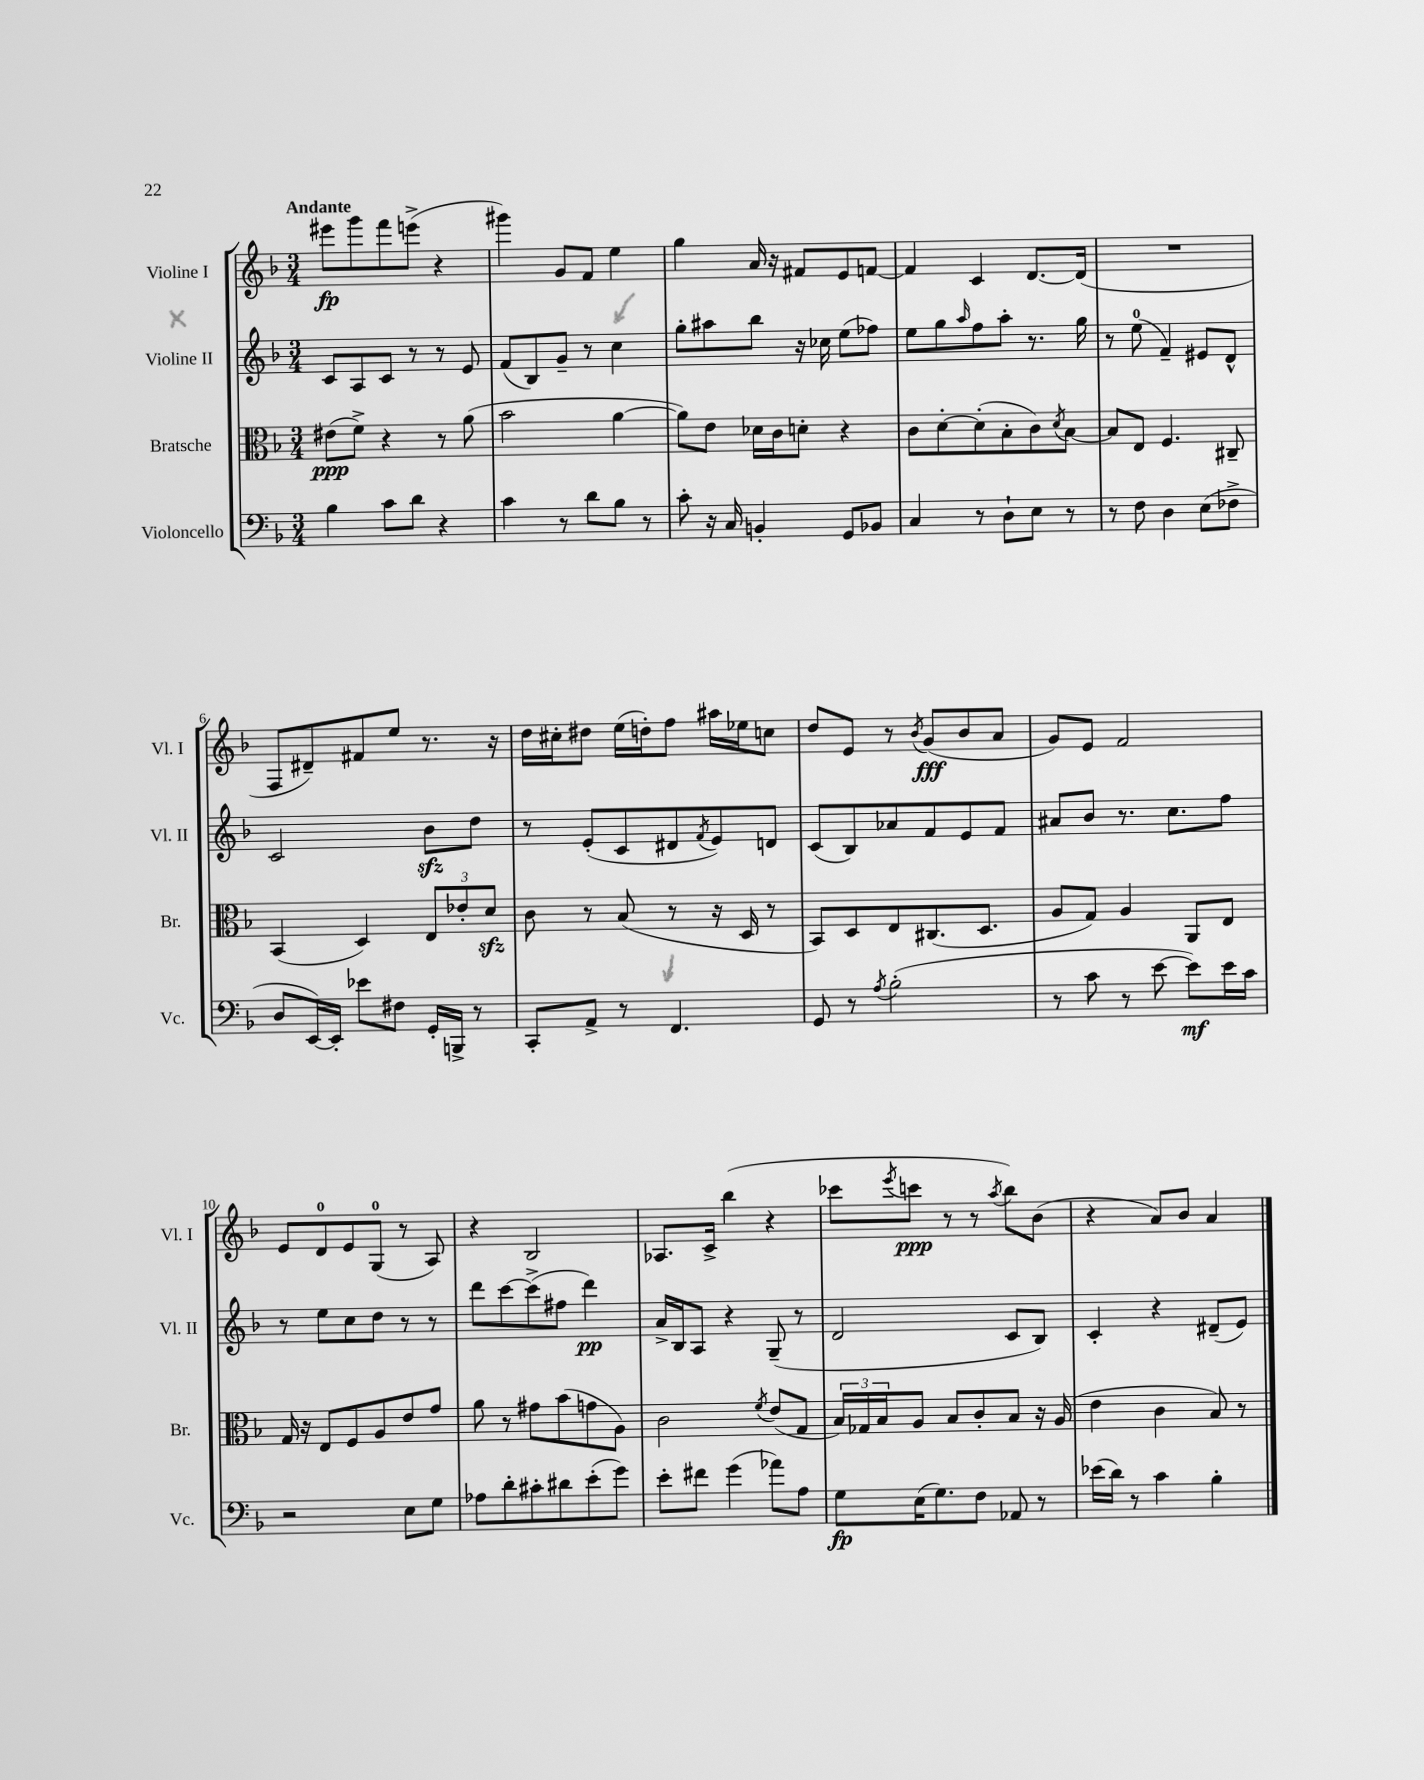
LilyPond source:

<<
\new StaffGroup <<
\new Staff = "s0" \with { instrumentName = "Violine I" shortInstrumentName = "Vl. I" } {
    \clef treble \key f \major \numericTimeSignature \time 3/4 \tempo "Andante"
    eis'''8\fp g'''8 f'''8 e'''8->( r4 |
    gis'''4) g'8 f'8 e''4 |
    g''4 a'16 r16 fis'8 e'8 f'8~ |
    f'4 c'4 d'8.~ d'16( |
    R2. |
    f8 dis'8--) fis'8 e''8 r8. r16 |
    d''16 cis''16-. dis''8 e''16( d''16-.) f''8 ais''16 ees''16 c''8 |
    d''8 e'8 r8 \acciaccatura { bes'8 } g'8\fff( bes'8 a'8 |
    g'8) e'8 f'2 |
    e'8 d'8-0 e'8 g8-0( r8 a8) |
    r4 bes2 |
    aes8. c'16-> bes''4( r4 |
    ces'''8 \acciaccatura { e'''8 } c'''8\ppp r8 r8 \acciaccatura { a''8 } bes''8) bes'8( |
    r4 a'8) bes'8 a'4 \bar "|." |
}
\new Staff = "s1" \with { instrumentName = "Violine II" shortInstrumentName = "Vl. II" } {
    \clef treble \key f \major \numericTimeSignature \time 3/4
    c'8 a8 c'8 r8 r8 e'8 |
    f'8( bes8) g'8-- r8 c''4 |
    g''8-. ais''8 bes''8 r16 ces''16 e''8( fes''8) |
    e''8 g''8 \grace { a''16 } f''8 a''8-. r8. g''16 |
    r8 e''8-0( f'4--) eis'8 d'8-^ |
    c'2 bes'8\sfz d''8 |
    r8 e'8-.( c'8 dis'8 \acciaccatura { f'8 } e'8) d'8 |
    c'8( bes8) aes'8 f'8 e'8 f'8 |
    ais'8 bes'8 r8. c''8. f''8 |
    r8 e''8 c''8 d''8 r8 r8 |
    d'''8 c'''8~ c'''8->( fis''8 d'''4\pp) |
    a'16-> bes16 a8 r4 g8--( r8 |
    d'2 c'8 bes8) |
    c'4-. r4 dis'8--( e'8) \bar "|." |
}
\new Staff = "s2" \with { instrumentName = "Bratsche" shortInstrumentName = "Br." } {
    \clef alto \key f \major \numericTimeSignature \time 3/4
    eis'8\ppp( f'8->) r4 r8 a'8( |
    bes'2 a'4~ |
    a'8) e'8 des'16 c'16 d'8-. r4 |
    c'8 d'8~-. d'8-.( bes8-. c'8) \acciaccatura { d'8 } bes8~ |
    bes8 e8 f4. cis8-- |
    bes,4( d4) \tuplet 3/2 { e8 ees'8-. d'8\sfz } |
    c'8 r8 bes8( r8 r16 d16 r8 |
    bes,8) d8 e8 cis8.( d8. |
    a8 g8) a4 a,8 e8 |
    g16 r16 e8 f8 a8 e'8 g'8 |
    a'8 r8 gis'8 bes'8( g'8 a8) |
    c'2 \acciaccatura { f'8 } e'8( g8 |
    \tuplet 3/2 { bes16) ges16 bes16 } a8 bes8 c'8-. bes8 r16 a16( |
    e'4 c'4 bes8) r8 \bar "|." |
}
\new Staff = "s3" \with { instrumentName = "Violoncello" shortInstrumentName = "Vc." } {
    \clef bass \key f \major \numericTimeSignature \time 3/4
    bes4 c'8 d'8 r4 |
    c'4 r8 d'8 bes8 r8 |
    c'8-. r16 c16 b,4-. g,8 bes,8 |
    c4 r8 d8-! e8 r8 |
    r8 f8 d4 e8( fes8-> |
    d8 e,16~) e,16-. ees'8 fis8 g,16-. b,,16-> r8 |
    c,8-. a,8-> r8 f,4. |
    g,8 r8 \acciaccatura { a8 } bes2-.( |
    r8 c'8 r8 e'8~ e'8\mf) e'16 c'16 |
    r2 e8 g8 |
    aes8 d'8-. cis'8-. dis'8 e'8-.( g'8) |
    e'8-. fis'8 g'4( aes'8) a8 |
    g8\fp e16( g8.) f8 aes,8 r8 |
    ees'16( d'16) r8 c'4 bes4-. \bar "|." |
}
>>
>>
